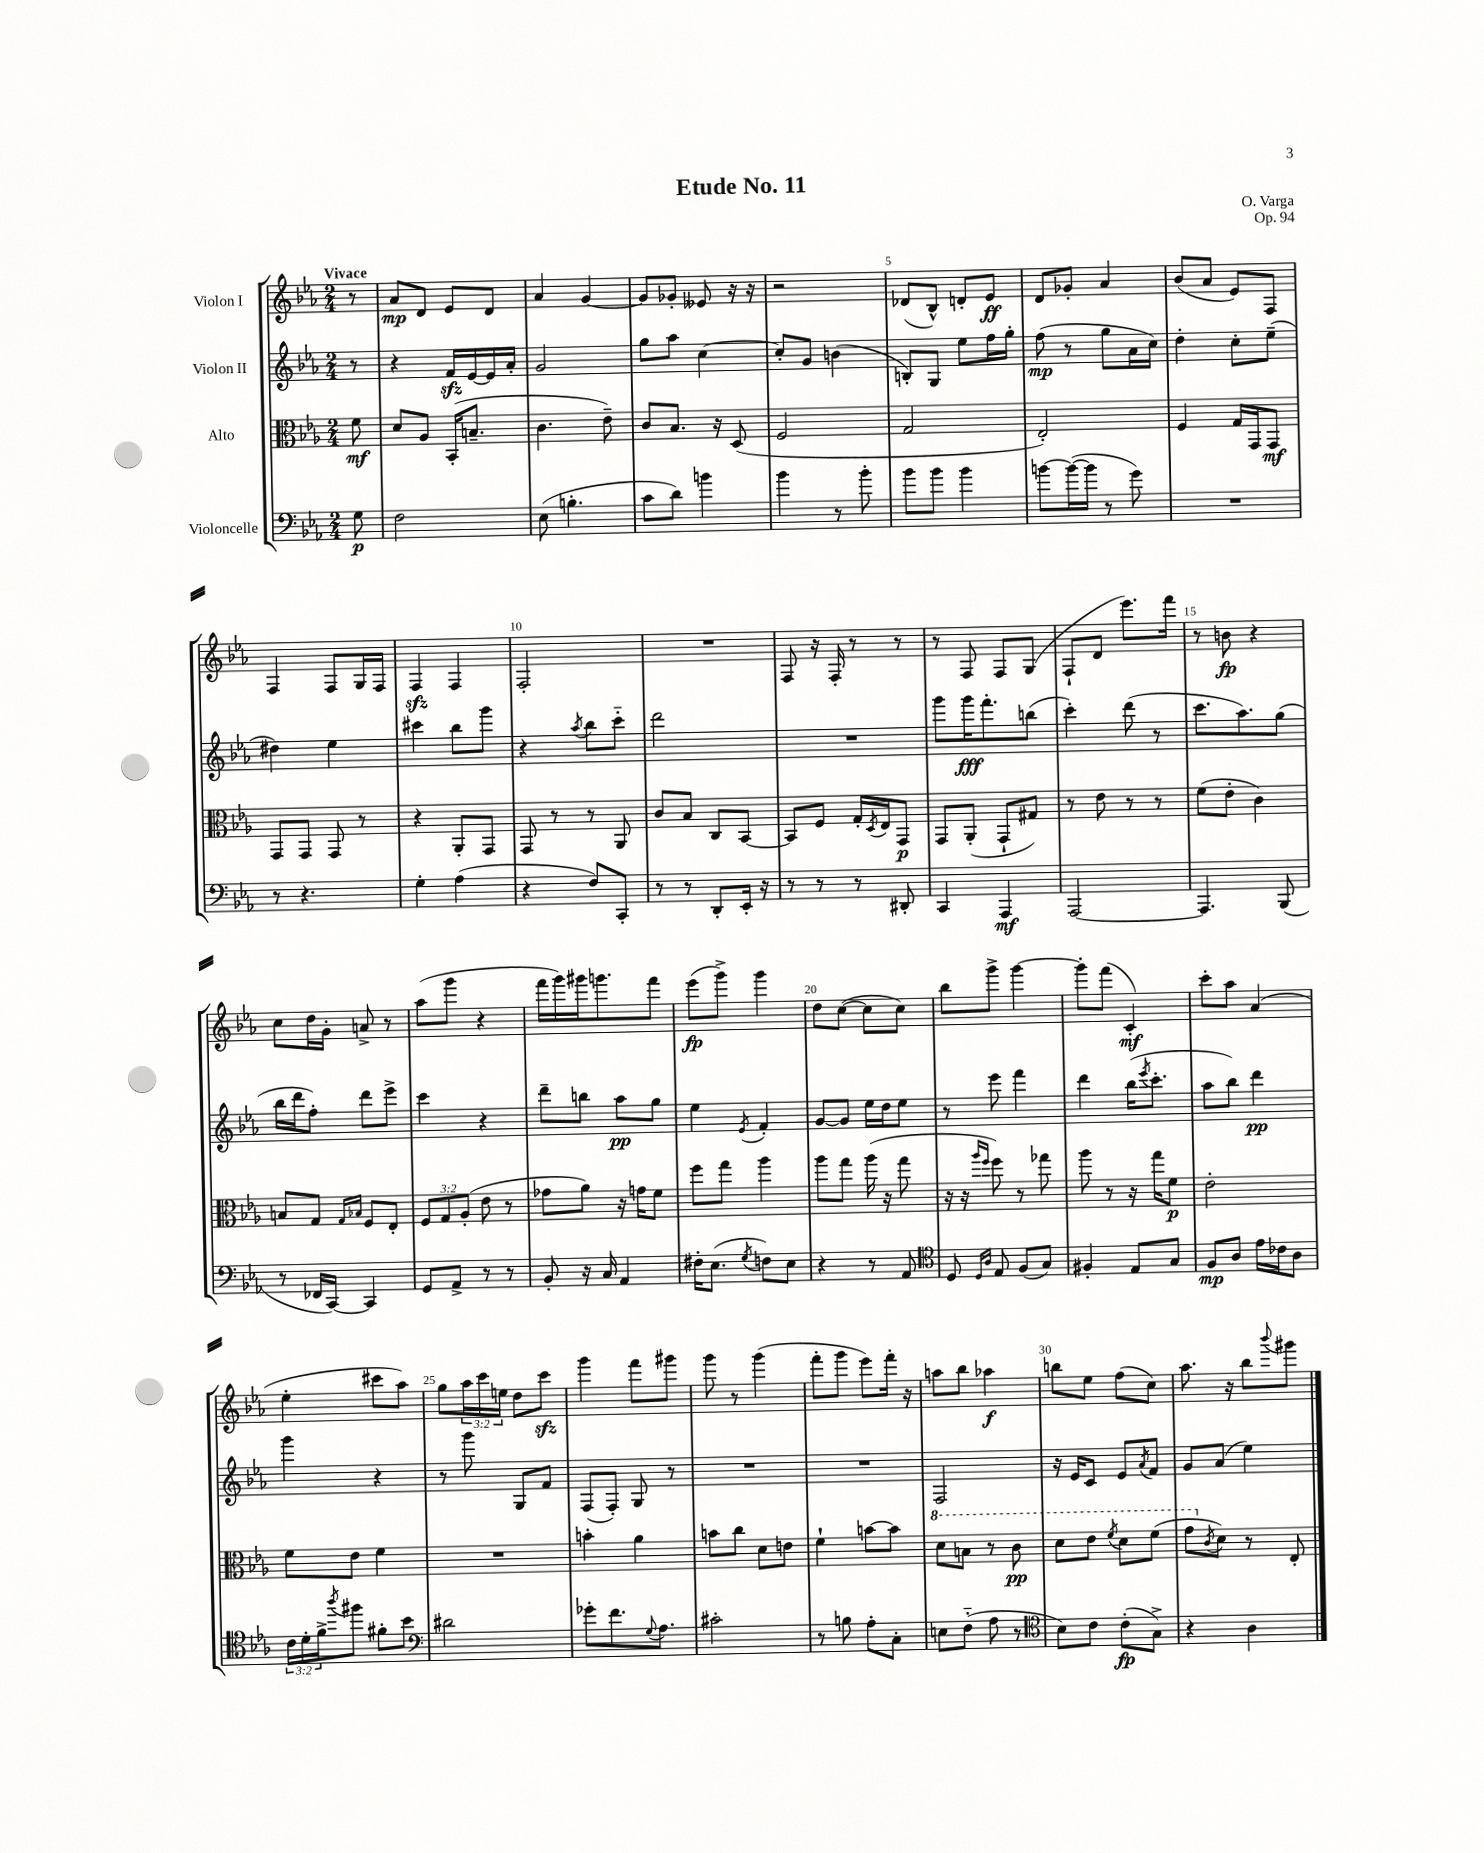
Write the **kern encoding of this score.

**kern	**dynam	**kern	**dynam	**kern	**dynam	**kern	**dynam
*part4	*part4	*part3	*part3	*part2	*part2	*part1	*part1
*staff4	*staff4	*staff3	*staff3	*staff2	*staff2	*staff1	*staff1
*I"Violoncelle	*	*I"Alto	*	*I"Violon II	*	*I"Violon I	*
*clefF4	*	*clefC3	*	*clefG2	*	*clefG2	*
*k[b-e-a-]	*	*k[b-e-a-]	*	*k[b-e-a-]	*	*k[b-e-a-]	*
*M2/4	*	*M2/4	*	*M2/4	*	*M2/4	*
=	=	=	=	=	=	=	=
!	!	!	!	!	!	!LO:TX:a:B:t=Vivace	!
8G\	p	8f\	mf	8r	.	8r	.
=1	=1	=1	=1	=1	=1	=1	=1
2F\	.	8d/L	.	4r	.	8a-/L	mp
.	.	8A-/J	.	.	.	8d/J	.
.	.	(16BB-'/KL	.	16fzz/LL	.	8e-/L	.
.	.	8.Bn~/J	.	[16e-/	.	.	.
.	.	.	.	16e-/]	.	8d/J	.
.	.	.	.	16a-'/JJ	.	.	.
=2	=2	=2	=2	=2	=2	=2	=2
(8E-\	.	4.c\	.	2g/	.	4a-/	.
4.Bn'\	.	.	.	.	.	.	.
.	.	.	.	.	.	[4g/	.
.	.	8e-~\)	.	.	.	.	.
=3	=3	=3	=3	=3	=3	=3	=3
8c\L	.	8c/L	.	8gg\L	.	8g/L]	.
8d\J)	.	8.B-/J	.	8aa-\J	.	8g-X'/J	.
4bn\	.	.	.	[4cc\	.	8e--X/	.
.	.	16r	.	.	.	.	.
.	.	(8D/	.	.	.	16r	.
.	.	.	.	.	.	16r	.
=4	=4	=4	=4	=4	=4	=4	=4
4b-\	.	2F/	.	8cc'/L]	.	2r	.
.	.	.	.	8g/J	.	.	.
8r	.	.	.	(4bn\	.	.	.
8b-'\	.	.	.	.	.	.	.
=5	=5	=5	=5	=5	=5	=5	=5
8b-\L	.	2G/	.	8Bn'/L)	.	(8d-X/L	.
8b-\J	.	.	.	8G/J	.	8B-^^/J)	.
4b-\	.	.	.	8ee-\L	.	8dn'/L	.
.	.	.	.	16ff\L	.	8e-/J	ff
.	.	.	.	16gg'\JJ	.	.	.
=6	=6	=6	=6	=6	=6	=6	=6
[8bn\L	.	2E-'/)	.	(8ff\	mp	8d/L	.
(16b\L_	.	.	.	8r	.	8g-X'/J	.
16b\JJ]	.	.	.	.	.	.	.
8r	.	.	.	8gg\L	.	4a-/	.
8g\)	.	.	.	16a-\L	.	.	.
.	.	.	.	16cc\JJ)	.	.	.
=7	=7	=7	=7	=7	=7	=7	=7
2r	.	4F/	.	4dd'\	.	(8b-/L	.
.	.	.	.	.	.	8a-/J	.
.	.	16G/LL	.	8cc'\L	.	8e-/L)	.
.	.	16GG/J	.	.	.	.	.
.	.	8GG/J	mf	(8ee-~\J	.	8F/J	.
!!LO:LB:g=z
=8	=8	=8	=8	=8	=8	=8	=8
8r	.	8GG/L	.	4dd#X\)	.	4F/	.
4.r	.	8GG/J	.	.	.	.	.
.	.	8GG/	.	4ee-\	.	8F/L	.
.	.	8r	.	.	.	16G/L	.
.	.	.	.	.	.	16F/JJ	.
=9	=9	=9	=9	=9	=9	=9	=9
4G'\	.	4r	.	4ccc#X\	.	4Fzz/	.
(4A-\	.	8AA-'/L	.	8bb-\L	.	4F/	.
.	.	8GG/J	.	8ggg\J	.	.	.
=10	=10	=10	=10	=10	=10	=10	=10
4r	.	8GG/	.	4r	.	2F'/	.
.	.	8r	.	.	.	.	.
.	.	.	.	8qaa-/	.	.	.
8F/L)	.	8r	.	8bb-\L	.	.	.
8CC'/J	.	8AA-/	.	8ccc\J	.	.	.
=11	=11	=11	=11	=11	=11	=11	=11
8r	.	8c/L	.	2ddd\	.	2r	.
8r	.	8B-/J	.	.	.	.	.
8DD'/L	.	8C/L	.	.	.	.	.
16EE-'/Jk	.	[8BB-/J	.	.	.	.	.
16r	.	.	.	.	.	.	.
=12	=12	=12	=12	=12	=12	=12	=12
8r	.	8BB-/L]	.	2r	.	8F/	.
8r	.	8F/J	.	.	.	16r	.
.	.	.	.	.	.	16F'/	.
8r	.	16G'/LL	.	.	.	8r	.
.	.	8qD/	.	.	.	.	.
.	.	16E-/J	.	.	.	.	.
8DD#X'/	.	8GG/J	p	.	.	8r	.
=13	=13	=13	=13	=13	=13	=13	=13
4CC/	.	8GG/L	.	8ggg\L	.	8r	.
.	.	(8AA-'/J	.	16ggg\K	fff	8F/	.
.	.	.	.	8.fff'\	.	.	.
4AAA-/	mf	8GG`/L	.	.	.	8F/L	.
.	.	8G#X/J)	.	(8bbn\J	.	(8G/J	.
=14	=14	=14	=14	=14	=14	=14	=14
[2AAA-/	.	8r	.	4ccc'\)	.	8F`/L	.
.	.	8e-\	.	.	.	8d/J	.
.	.	8r	.	(8ddd\	.	8.eee-\L)	.
.	.	8r	.	8r	.	.	.
.	.	.	.	.	.	16fff\Jk	.
=15	=15	=15	=15	=15	=15	=15	=15
4.AAA-/]	.	(8f\L	.	8.ccc\L	.	8r	.
.	.	8e-'\J	.	.	.	8bn\	fp
.	.	.	.	8.aa-\)	.	.	.
.	.	4c\)	.	.	.	4r	.
(8BBB-/	.	.	.	(8gg\J	.	.	.
!!LO:LB:g=z
=16	=16	=16	=16	=16	=16	=16	=16
8r	.	8Bn/L	.	16bb-\LL	.	8cc\L	.
.	.	.	.	16ddd\J	.	.	.
16FF-X/LL	.	8G/J	.	8ff'\J)	.	16dd\L	.
[16CC/JJ)	.	.	.	.	.	16g'\JJ	.
.	.	16qqG/LL	.	.	.	.	.
.	.	16qqB-X/JJ	.	.	.	.	.
4CC/]	.	8F/L	.	8ddd\L	.	8an^/	.
.	.	8E-'/J	.	8eee-^\J	.	8r	.
=17	=17	=17	=17	=17	=17	=17	=17
8GG/L	.	12F/L	.	4ccc\	.	(8aa-\L	.
.	.	12G/	.	.	.	.	.
8AA-^/J	.	.	.	.	.	8ggg\J	.
.	.	(12A-'/J	.	.	.	.	.
8r	.	8e-\	.	4r	.	4r	.
8r	.	8r	.	.	.	.	.
=18	=18	=18	=18	=18	=18	=18	=18
8BB-'/	.	8g-X\L	.	8ddd~\L	.	16fff\LL	.
.	.	.	.	.	.	16ggg\)	.
16r	.	8a-\J)	.	8bbn\J	.	16ggg#X\J	.
16C/	.	.	.	.	.	8.gggn\	.
4AA-/	.	16r	.	8aa-\L	pp	.	.
.	.	16gn\KL	.	.	.	.	.
.	.	8f\J	.	8gg\J	.	8fff\J	.
=19	=19	=19	=19	=19	=19	=19	=19
16F#X'\KL	.	8ff\L	.	4ee-\	.	(8eee-\L	fp
(8.E-\J	.	.	.	.	.	.	.
.	.	8gg\J	.	.	.	8ggg^\J)	.
8qG/	.	.	.	8qe-/	.	.	.
8Fn\L)	.	4aa-\	.	4f'/	.	4ggg\	.
8E-\J	.	.	.	.	.	.	.
=20	=20	=20	=20	=20	=20	=20	=20
4r	.	8aa-\L	.	[8g/L	.	8dd\L	.
.	.	8gg\J	.	8g/J]	.	([8cc\J	.
8r	.	(16aa-\	.	16ee-\LL	.	8cc\L]	.
.	.	16r	.	16dd\J	.	.	.
8AA-/	.	8gg\	.	8ee-\J	.	8cc\J)	.
=21	=21	=21	=21	=21	=21	=21	=21
*clefC4	*	*	*	*	*	*	*
8D/	.	16r	.	8r	.	8bb-\L	.
.	.	16r	.	.	.	.	.
16qqD/LL	.	16qqaa-/LL	.	.	.	.	.
16qqA-/JJ	.	16qqff/JJ	.	.	.	.	.
8E-/	.	8ff\)	.	8eee-\	.	8ggg^\J	.
(8F/L	.	8r	.	4fff\	.	[4ggg\	.
8G/J)	.	8gg-X\	.	.	.	.	.
=22	=22	=22	=22	=22	=22	=22	=22
4F#X'/	.	8aa-\	.	4ddd\	.	8ggg'\L]	.
.	.	8r	.	.	.	(8fff\J	.
8E-/L	.	16r	.	(16bb-\KL	.	4c'/)	mf
.	.	.	.	8qeee-/	.	.	.
.	.	16gg\KL	.	8.ccc'\J	.	.	.
8G/J	.	8f\J	p	.	.	.	.
=23	=23	=23	=23	=23	=23	=23	=23
8F/L	mp	2e-'\	.	8aa-\L	.	8ccc'\L	.
8A-/J	.	.	.	8bb-\J)	.	8aa-\J	.
16e-\LL	.	.	.	4ddd\	pp	(4a-/	.
16c-X\J	.	.	.	.	.	.	.
8A-\J	.	.	.	.	.	.	.
!!LO:LB:g=z
=24	=24	=24	=24	=24	=24	=24	=24
24c\LL	.	8f\L	.	4ggg\	.	4ee-'\	.
24d'\	.	.	.	.	.	.	.
24f^\J	.	.	.	.	.	.	.
8qaa-/	.	.	.	.	.	.	.
8ff#X\J	.	8e-\J	.	.	.	.	.
8f#X'\L	.	4f\	.	4r	.	8ccc#X\L	.
8b-\J	.	.	.	.	.	8aa-\J)	.
=25	=25	=25	=25	=25	=25	=25	=25
*clefF4	*	*	*	*	*	*	*
2d#X\	.	2r	.	8r	.	8gg\L	.
.	.	.	.	8ggg\	.	24aa-\L	.
.	.	.	.	.	.	24ccc\	.
.	.	.	.	.	.	24een\JJ	.
.	.	.	.	8G/L	.	8dd\L	.
.	.	.	.	8f/J	.	8ccczz\J	.
=26	=26	=26	=26	=26	=26	=26	=26
8g-X'\L	.	4bn'\	.	(8F/L	.	4ggg\	.
8.f\	.	.	.	8F'/J)	.	.	.
.	.	4a-\	.	8G/	.	8fff\L	.
8qqG/	.	.	.	.	.	.	.
8.A-\J	.	.	.	.	.	.	.
.	.	.	.	8r	.	8ggg#X\J	.
=27	=27	=27	=27	=27	=27	=27	=27
2c#X'\	.	8bn\L	.	2r	.	8ggg\	.
.	.	8cc\J	.	.	.	8r	.
.	.	8d\L	.	.	.	(4ggg\	.
.	.	8en\J	.	.	.	.	.
=28	=28	=28	=28	=28	=28	=28	=28
8r	.	4f`\	.	2r	.	8fff'\L	.
8Bn\	.	.	.	.	.	8ggg\J	.
8A-'\L	.	[8bn\L	.	.	.	8eee-\L)	.
8C'\J	.	8b\J]	.	.	.	16fff'\Jk	.
.	.	.	.	.	.	16r	.
=29	=29	=29	=29	=29	=29	=29	=29
*	*	*8va	*	*	*	*	*
8En\L	.	8dd\L	.	2F/	.	8aan\L	.
(8F\J	.	8bn\J	.	.	.	8bb-\J	.
8A-\	.	8r	.	.	.	4aa-X\	f
8r	.	8cc\	pp	.	.	.	.
=30	=30	=30	=30	=30	=30	=30	=30
*clefC4	*	*	*	*	*	*	*
8B-\L)	.	8dd\L	.	16r	.	8bbn\L	.
.	.	.	.	16e-/KL	.	.	.
8c\J	.	8ee-\J	.	8c/J	.	8ee-\J	.
.	.	8qff/	.	.	.	.	.
(8c'\L	fp	8dd\L	.	8e-/L	.	(8ff\L	.
.	.	.	.	8qa-/	.	.	.
8G^\J)	.	(8ff\J	.	8f/J	.	8cc\J)	.
=31	=31	=31	=31	=31	=31	=31	=31
4r	.	8gg\L	.	8g/L	.	8.aa-\	.
*	*	*X8va	*	*	*	*	*
.	.	8qc/	.	.	.	.	.
.	.	8d\J)	.	(8a-/J	.	.	.
.	.	.	.	.	.	16r	.
4A-\	.	8r	.	4ee-\)	.	8bb-\L	.
.	.	.	.	.	.	8qqbbb-/	.
.	.	8E-'/	.	.	.	8ggg#X\J	.
==	==	==	==	==	==	==	==
*-	*-	*-	*-	*-	*-	*-	*-
